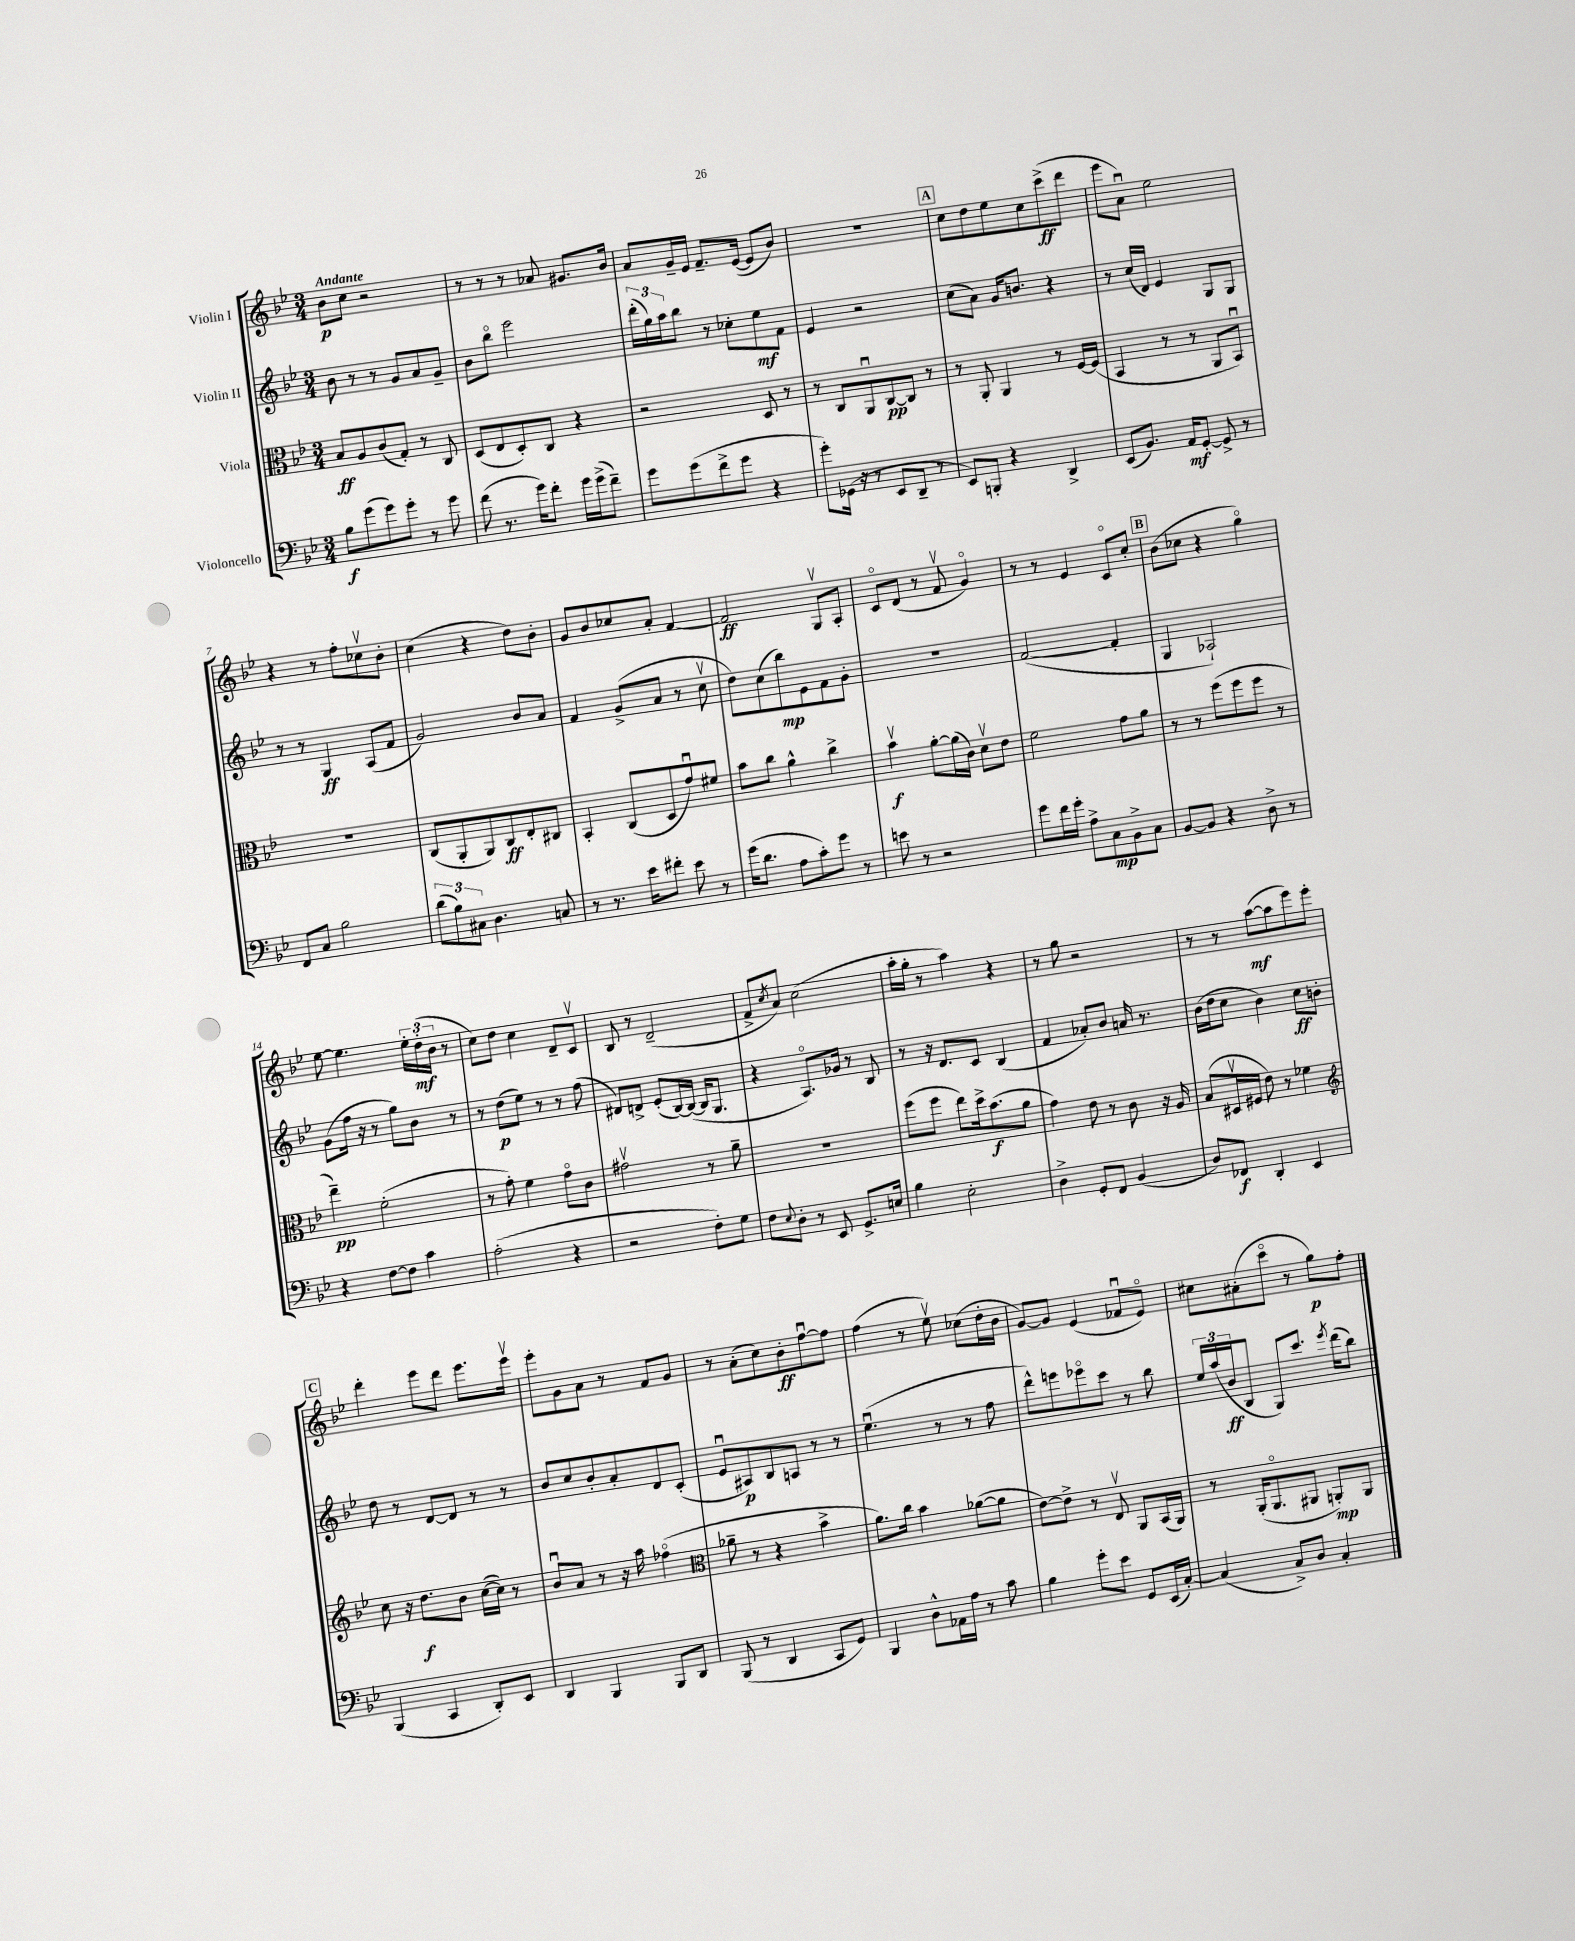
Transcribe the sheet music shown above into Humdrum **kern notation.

**kern	**kern	**kern	**kern
*staff4	*staff3	*staff2	*staff1
*clefF4	*clefC3	*clefG2	*clefG2
*k[b-e-]	*k[b-e-]	*k[b-e-]	*k[b-e-]
*M3/4	*M3/4	*M3/4	*M3/4
8B-	8B-	8b-	8b-
(8g	8A	8r	8cc
8g)	(8c	8r	2r
8g'	8G')	8g	.
8r	8r	8a	.
8g	8C	8g~	.
=	=	=	=
(8f	(8D	8b-	8r
8.r	8E-	8bb-o	8r
.	8D')	2eee-	8r
16g)	.	.	.
8f'	8C	.	8a-
16g	4r	.	8.g#
(16g^	.	.	.
8f~)	.	.	.
.	.	.	16b-
=	=	=	=
8g	2r	(24ddd'	8a
.	.	24gg)	.
.	.	24aa	.
(8g	.	8bb-	16g~
.	.	.	16e-
8f^	.	8r	8.f~
8g	.	8cc-'	.
.	.	.	([16e-
4r	8D	8ee-	8e-]
.	8r	8f	8b-)
=	=	=	=
8g')	8r	4e-	2.r
(16GG-	8C	.	.
16r	.	.	.
8r	8AAu	2r	.
8EE-	[8C	.	.
8DD~	8C]	.	.
8r	8r	.	.
=	=	=	=
8EE-)	8r	(8cc	8cc
8BBB'	8AA'	8a)	8dd
4r	4AA	16g	8ee-
.	.	8.b	.
.	.	.	8cc
4DD^	8r	4r	(8ccc^
.	[16F	.	8ddd
.	(16F]	.	.
=	=	=	=
(8EE-	4BB-	8r	8eee-
8.BB-)	.	(16cc	8au)
.	.	16d)	.
.	8r	4e-	2ee-
16AA	.	.	.
[8GG'	8r	.	.
8GG^]	8AA	8G	.
8r	8BB-u)	8G	.
=	=	=	=
8FF	2.r	8r	4r
8C	.	8r	.
2B-	.	4G	8r
.	.	.	8ff'
.	.	(8A	8cc-v
.	.	8f	8b-'
=	=	=	=
(12d	(8C	2g)	(4cc
12B-)	.	.	.
.	8AA'	.	.
12C#	.	.	.
4.D	8AA)	.	4r
.	8C	.	.
.	8E-'	8b-	8dd)
8C	8C#	8a	8b-'
=	=	=	=
8r	4BB-'	4f	8g
8.r	.	.	8b-
.	(8C	(8g^	8cc-
16e-	.	.	.
8f#'	8D	8a	8a'
8e-	8gu)	8r	[4f
8r	8f#	8ccv	.
=	=	=	=
(16g	8b-	8dd)	2f]
8.d	.	.	.
.	8cc	(8cc	.
8A	4a^^	8bb-)	.
8c')	.	8e-	.
8g	4cc^	8f	8Gv
8r	.	8g'	8A'
=	=	=	=
8e	4b-v	2.r	8co
8r	.	.	(8d
2r	[8a'	.	8r
.	(16a]	.	8fv
.	16c)	.	.
.	8dv	.	4go)
.	8e-	.	.
=	=	=	=
8g	2f	([2f	8r
16f	.	.	8r
16g'	.	.	.
8A^	.	.	4e-
8C	.	.	.
8BB-^	8g	4f']	8co
8C	8a	.	8cc'
=	=	=	=
[8BB-	8r	4G	(8b-
8BB-]	8r	.	8cc-
4r	(8ff	2A-`)	4r
.	8ff	.	.
8D^	8ff	.	4ggo)
8r	8r	.	.
=	=	=	=
4r	4ee-~)	(8g	[8ee-
.	.	16ff	4.ee-]
.	.	16r	.
[8F	(2f'	8r	.
8F]	.	8gg)	.
4c	.	8b-	24ee-'
.	.	.	(24dd'
.	.	.	24b-
.	.	8r	8r
=	=	=	=
(2A'	8r	8r	8cc)
.	8g')	(8dd	8dd
.	4f	8ee-)	4cc
.	.	8r	.
4r	8go	8r	8d~
.	8c	(8ff	8cv
=	=	=	=
2r	2g#v	8d#)	8B-
.	.	8d^	8r
.	.	(8e-'	(2d~
.	.	[16B-)	.
.	.	(16B-_	.
8F')	8r	16B-]	.
.	.	8.G	.
8G	8a~	.	.
=	=	=	=
8F	2.r	4r	8f^
8qqE-	.	.	8qcc
8D'	.	.	8a)
8r	.	8.Ao)	(2cc
8EE-	.	.	.
.	.	16g-	.
8.GG^	.	8r	.
.	.	8B-	.
16E	.	.	.
=	=	=	=
4B-	(8ff	8r	16aa'
.	.	.	16gg'
.	8ff	16r	8r
.	.	8.d	.
2E-'	8ee-)	.	4aa)
.	16dd^	8c	.
.	(8.b-	.	.
.	.	(4B-	4r
.	8a	.	.
=	=	=	=
4D^	4g)	4f	8r
.	.	.	8gg
8GG'	8e-	8a-')	2r
8FF	8r	8b-	.
(4BB-	8c	16a	.
.	.	8.r	.
.	16r	.	.
.	16A	.	.
=	=	=	=
8D)	(8B-	(16b-	8r
.	.	16dd	.
8FF-	16D#v	8cc	8r
.	16F#	.	.
4DD'	8e-)	4b-)	([8aa
.	8r	.	8aa]
4EE-	4f-	8cc	8eee-)
.	.	8b'	8eee-'
=	=	=	=
*	*clefG2	*	*
(4BBB-	8cc	8dd	4ddd'
.	16r	8r	.
.	8.dd	.	.
4CC	.	[8d	8eee-
.	8b-	8d]	8ddd
8DD')	([16cc	8r	8.eee-
.	16cc])	.	.
8EE-	8r	8r	.
.	.	.	16eee-v
=	=	=	=
4DD	8b-u	8b-	8eee-'
.	8a	8cc	8g
4BBB-	8r	8b-'	8a
.	16r	8a'	8r
.	16aa	.	.
8BBB-	(4ff-o	8d	8f
8DD	.	(8c'	8g
=	=	=	=
*	*clefC3	*	*
(8BBB-	8a-~	8e-u	8r
8r	8r	8A#)	(8a'
4DD	4r	8B-	8cc)
.	.	8A	8b-'
8CC	4b-^	8r	[8ffu
8GG)	.	8r	8ff]
=	=	=	=
4BBB-	8.a)	(4.ee-u	(4ff
.	16cc	.	.
8D^^	4b-	.	8r
16AA-	.	8r	8ee-v)
16A	.	.	.
8r	([8a-	8r	(8cc-
8c	8a-]	8ff	16dd'
.	.	.	16b-
=	=	=	=
4B-	[8e-)	8ddd^^)	[8g)
.	8e-^]	8eee	8g]
8g'	8r	8eee-o	(4e-
8e-	8E-v	8ccc	.
8GG	8AA	8r	8f-u
(16EE-	(16BB-	8bb-	8e-o)
[16C')	16AA)	.	.
=	=	=	=
(4C]	8r	24ee-	8cc#
.	.	(24aa	.
.	.	24b-	.
.	(16AA'	8B-	(8a#'
.	8.AAo	.	.
8C^)	.	8G)	8ccco
8D	8AA#	8.ccc	8r
4C'	8AA')	.	8gg)
.	.	8qeee-	.
.	.	(16ddd	.
.	8AA	8bb-)	8ff'
==	==	==	==
*-	*-	*-	*-
